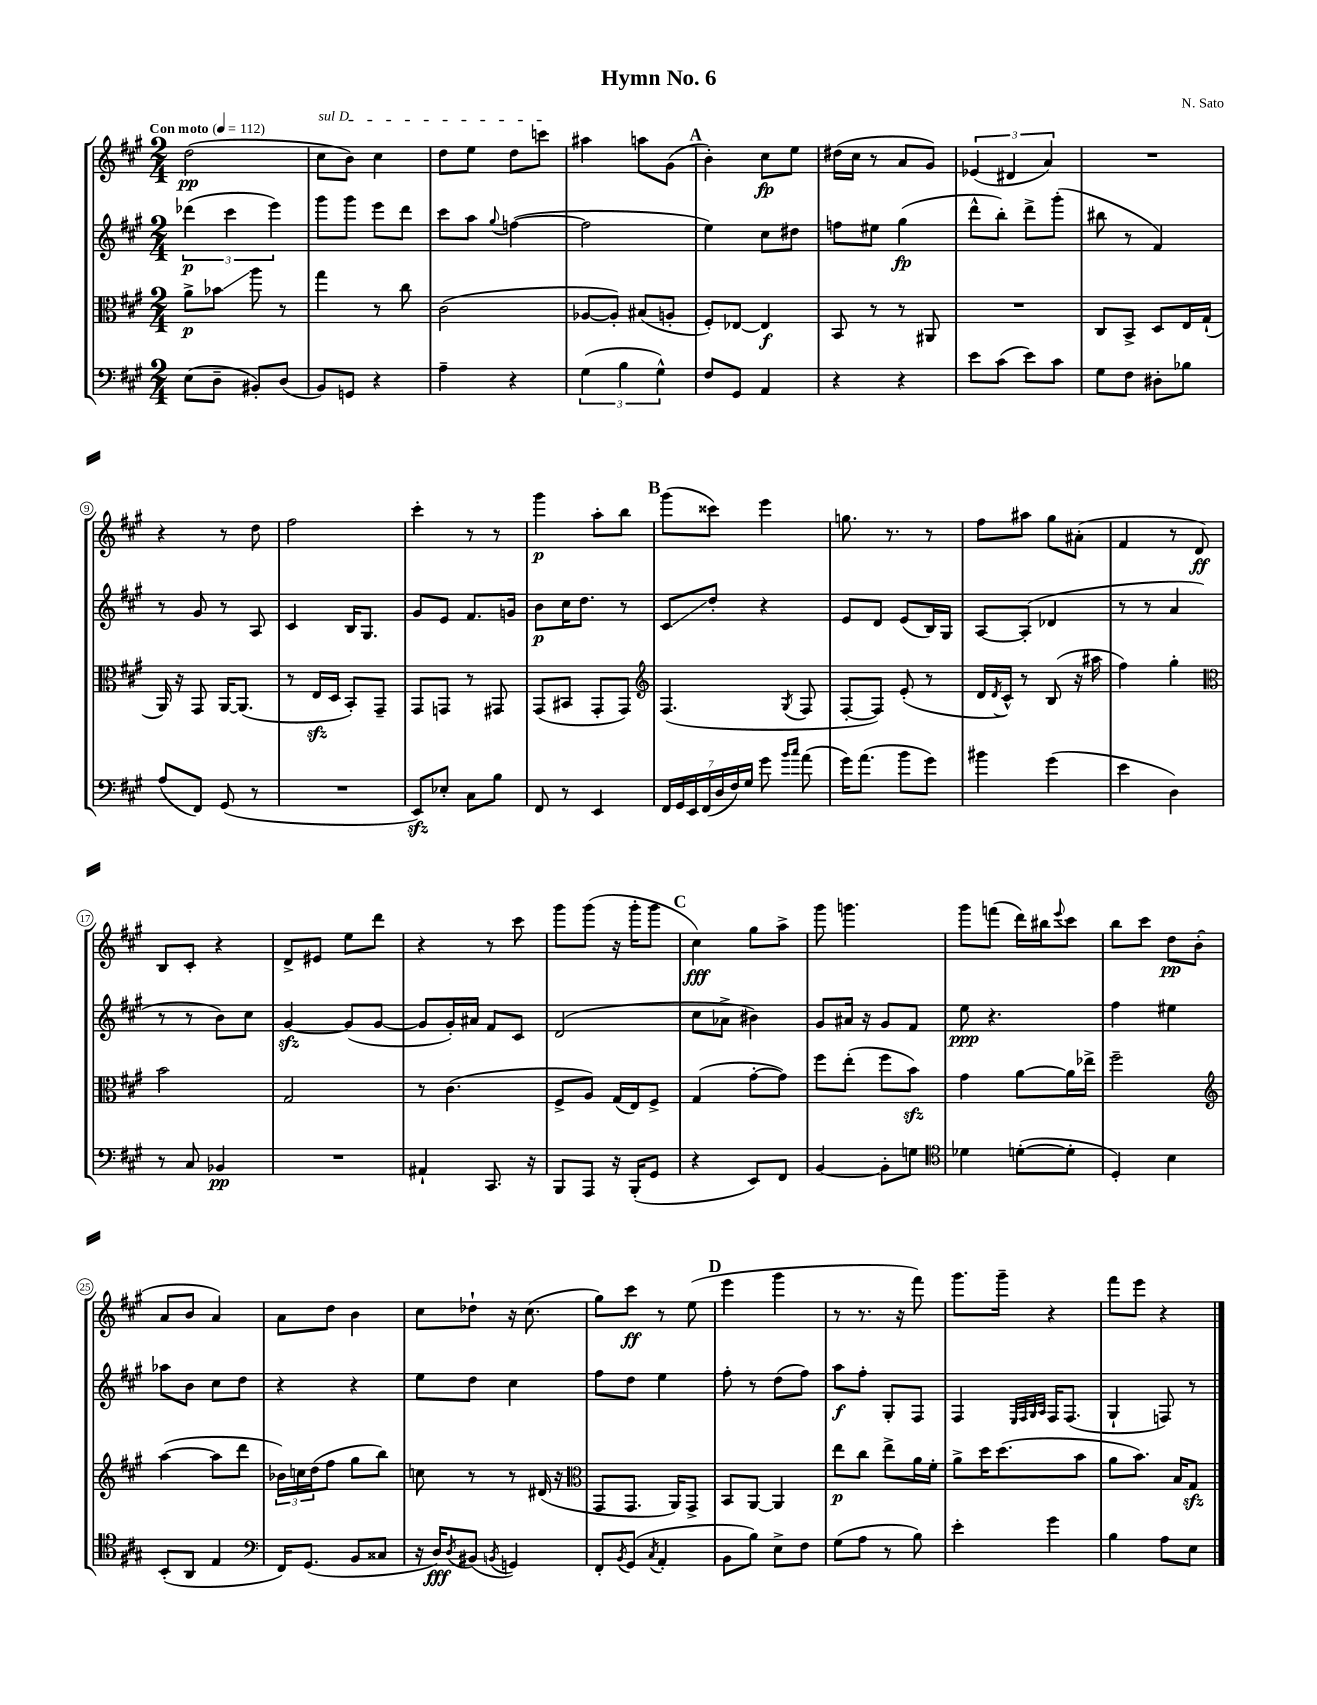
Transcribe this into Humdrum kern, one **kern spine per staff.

**kern	**kern	**kern	**kern
*staff4	*staff3	*staff2	*staff1
*clefF4	*clefC3	*clefG2	*clefG2
*k[f#c#g#]	*k[f#c#g#]	*k[f#c#g#]	*k[f#c#g#]
*M2/4	*M2/4	*M2/4	*M2/4
*MM112	*MM112	*MM112	*MM112
(8E\L	8a^\L	(6ddd-\	(2dd\
8D~\J	8b-\J	.	.
.	.	6ccc#\	.
8BB#'/L)	8aa\	.	.
.	.	6eee\)	.
(8D/J	8r	.	.
=	=	=	=
8BB/L)	4gg#\	8ggg#\L	8cc#\L
8GG/J	.	8ggg#\J	8b\J)
4r	8r	8eee\L	4cc#\
.	8cc#\	8ddd\J	.
=	=	=	=
4A~\	(2c#\	8ccc#\L	8dd\L
.	.	8aa\J	8ee\J
.	.	8qqgg#/	.
4r	.	([4ff\	8dd\L
.	.	.	8ccc\J
=	=	=	=
(6G#\	[8A-/L	2ff\]	4aa#\
.	8A-'/]J)	.	.
6B\	.	.	.
.	(8B#/L	.	8aa\L
6G#^^\)	.	.	.
.	8A'/J	.	(8g#\J
=	=	=	=
8F#/L	8F#'/L)	4ee\)	4b'\)
8GG#/J	[8E-/J	.	.
4AA/	4E-/]	8cc#\L	8cc#\L
.	.	8dd#\J	8ee\J
=	=	=	=
4r	8BB/	8ff\L	(16dd#\LL
.	.	.	16cc#\JJ
.	8r	8ee#\J	8r
4r	8r	(4gg#\	8a/L
.	8AA#/	.	8g#/J)
=	=	=	=
8e\L	2r	8ddd^^\L	(6e-/
(8c#\J	.	8bb'\J)	.
.	.	.	6d#/
8e\L)	.	8ddd^\L	.
.	.	.	6a/)
8c#\J	.	(8ggg#'\J	.
=	=	=	=
8G#\L	8C#/L	8bb#\	2r
8F#\J	8BB^/J	8r	.
8D#'\L	8D/L	4f#/)	.
8B-\J	16E/L	.	.
.	(16G#`/JJ	.	.
=	=	=	=
(8A/L	16AA/)	8r	4r
.	16r	.	.
8FF#/J)	8GG#/	8g#/	.
(8GG#/	[16AA/LK	8r	8r
.	(8.AA/]J	.	.
8r	.	8A/	8dd\
=	=	=	=
2r	8r	4c#/	2ff#\
.	16E/LL	.	.
.	16D/JJ	.	.
.	8BB'/L)	16B/LK	.
.	.	8.G#/J	.
.	8GG#~/J	.	.
=	=	=	=
8EE/L)	8GG#/L	8g#/L	4ccc#'\
8E-'/J	8GG/J	8e/J	.
8C#\L	8r	8.f#/L	8r
8B\J	8GG#/	.	8r
.	.	16g/Jk	.
=	=	=	=
8FF#/	(8GG#/L	8b\L	4ggg#\
8r	8BB#/J	16cc#\K	.
.	.	8.dd\J	.
4EE/	8GG#'/L	.	8aa'\L
.	8GG#/J)	8r	8bb\J
=	=	=	=
*	*clefG2	*	*
28FF#/LL	(4.F#/	8c#/L	(8ggg#\L
28GG#/	.	.	.
28EE/	.	.	.
(28FF#/	.	.	.
.	.	8dd'/J	8ccc##\J)
28D/	.	.	.
28F#/)	.	.	.
28G#/JJ	.	.	.
8g#\	.	4r	4eee\
16qqb/LL	.	.	.
16qqcc#/JJ	8qG#/	.	.
(8a\	8F#/	.	.
=	=	=	=
16g#\LK)	[8F#'/L	8e/L	8.gg\
(8.a\J	.	.	.
.	8F#/]J)	8d/J	.
.	.	.	8.r
8b\L	(8e'/	(8e/L	.
8g#\J)	8r	16B/L)	8r
.	.	16G#/JJ	.
=	=	=	=
4b#\	16d/LL	[8A/L	8ff#\L
.	8qd/	.	.
.	16c#^^/JJ)	.	.
.	8r	(8A'/]J	8aa#\J
(4g#\	(8B/	4d-/	8gg#\L
.	16r	.	(8a#'\J
.	16aa#\	.	.
=	=	=	=
4e\	4ff#\)	8r	4f#/
.	.	8r	.
4D\)	4gg#'\	4a/	8r
.	.	.	8d/)
=	=	=	=
*	*clefC3	*	*
8r	2b\	8r	8B/L
8C#/	.	8r	8c#'/J
4BB-/	.	8b\L)	4r
.	.	8cc#\J	.
=	=	=	=
2r	2G#/	[4g#/	8d^/L
.	.	.	8e#/J
.	.	(8g#/]L	8ee\L
.	.	[8g#/J	8ddd\J
=	=	=	=
4AA#`/	8r	8g#/]L	4r
.	(4.c#\	16g#'/L)	.
.	.	16a#/JJ	.
8.CC#/	.	8f#/L	8r
.	.	8c#/J	8ccc#\
16r	.	.	.
=	=	=	=
8BBB/L	8F#^/L	(2d/	8ggg#\L
8AAA/J	8A/J)	.	(8ggg#\J
16r	(16G#/LL	.	16r
(16BBB'/LK	16E/J)	.	16ggg#'\LK
8GG#/J	8F#^/J	.	8ggg#\J
=	=	=	=
4r	(4G#/	8cc#\L	4cc#\)
.	.	8a-^\J	.
8EE/L)	[8g#'\L	4b#\)	8gg#\L
8FF#/J	8g#\]J)	.	8aa^\J
=	=	=	=
[4BB/	8ff#\L	8g#/L	8ggg#\
.	(8ee'\J	16a#/Jk	4.ggg\
.	.	16r	.
8BB'\]L	8ff#\L	8g#/L	.
8G\J	8b\J)	8f#/J	.
=	=	=	=
*clefC4	*	*	*
4d-\	4g#\	8ee\	8ggg#\L
.	.	4.r	(8fff\J
([8d'\L	[8a\L	.	16ddd\LL)
.	.	.	16bb#\J
.	.	.	8qqeee/
8d'\]J	16a\]L	.	8ccc#\J
.	16ee-^\JJ	.	.
=	=	=	=
4D'/)	2ff#~\	4ff#\	8bb\L
.	.	.	8ccc#\J
4B\	.	4ee#\	8dd\L
.	.	.	(8b'\J
=	=	=	=
*	*clefG2	*	*
(8BB'/L	([4aa\	8aa-\L	8a/L
8AA/J	.	8b\J	8b/J
4E/	8aa\]L	8cc#\L	4a/)
.	8ddd\J	8dd\J	.
=	=	=	=
*clefF4	*	*	*
16FF#/LK)	24b-\LL)	4r	8a\L
.	24cc\	.	.
(8.GG#/J	.	.	.
.	(24dd\J	.	.
.	8ff#\J	.	8dd\J
8BB/L	8gg#\L	4r	4b\
8C##/J	8bb\J)	.	.
=	=	=	=
16r	8cc\	8ee\L	8cc#\L
16D/LK)	.	.	.
8qD/	.	.	.
(8BB#/J	8r	8dd\J	8dd-`\J
8qBB/	.	.	.
4GG/)	8r	4cc#\	16r
.	.	.	(8.cc#\
.	(16d#/	.	.
.	16r	.	.
=	=	=	=
*	*clefC3	*	*
8FF#'/L	8GG#/L	8ff#\L	8gg#\L)
8qBB/	.	.	.
(8GG#/J	8.GG#/J	8dd\J	8ccc#\J
8qC#/	.	.	.
4AA'/	.	4ee\	8r
.	16AA/LK)	.	.
.	8GG#^/J	.	(8ee\
=	=	=	=
8BB\L	8BB/L	8ff#'\	4eee\
8B\J)	[8AA/J	8r	.
8E^\L	4AA/]	(8dd\L	4ggg#\
8F#\J	.	8ff#\J)	.
=	=	=	=
(8G#\L	8ee\L	8aa\L	8r
8A\J	8cc#\J	8ff#'\J	8.r
8r	8ee^\L	8G#'/L	.
.	.	.	16r
8B\)	16a\L	8F#/J	8fff#\)
.	16f#'\JJ	.	.
=	=	=	=
4e'\	8a^\L	4F#/	8.ggg#\L
.	16dd\K	.	.
.	(8.dd\	.	16ggg#~\Jk
.	.	32qqE/LLL	.
.	.	32qqF#/	.
.	.	32qqG#/	.
.	.	32qqA/JJJ	.
4g#\	.	16F#/LK	4r
.	.	(8.F#/J	.
.	8b\J	.	.
=	=	=	=
4B\	8a\L	4G#`/	8fff#\L
.	8.b\J)	.	8eee\J
8A\L	.	8F/)	4r
.	16B/LK	.	.
8E\J	8G#/J	8r	.
==	==	==	==
*-	*-	*-	*-
